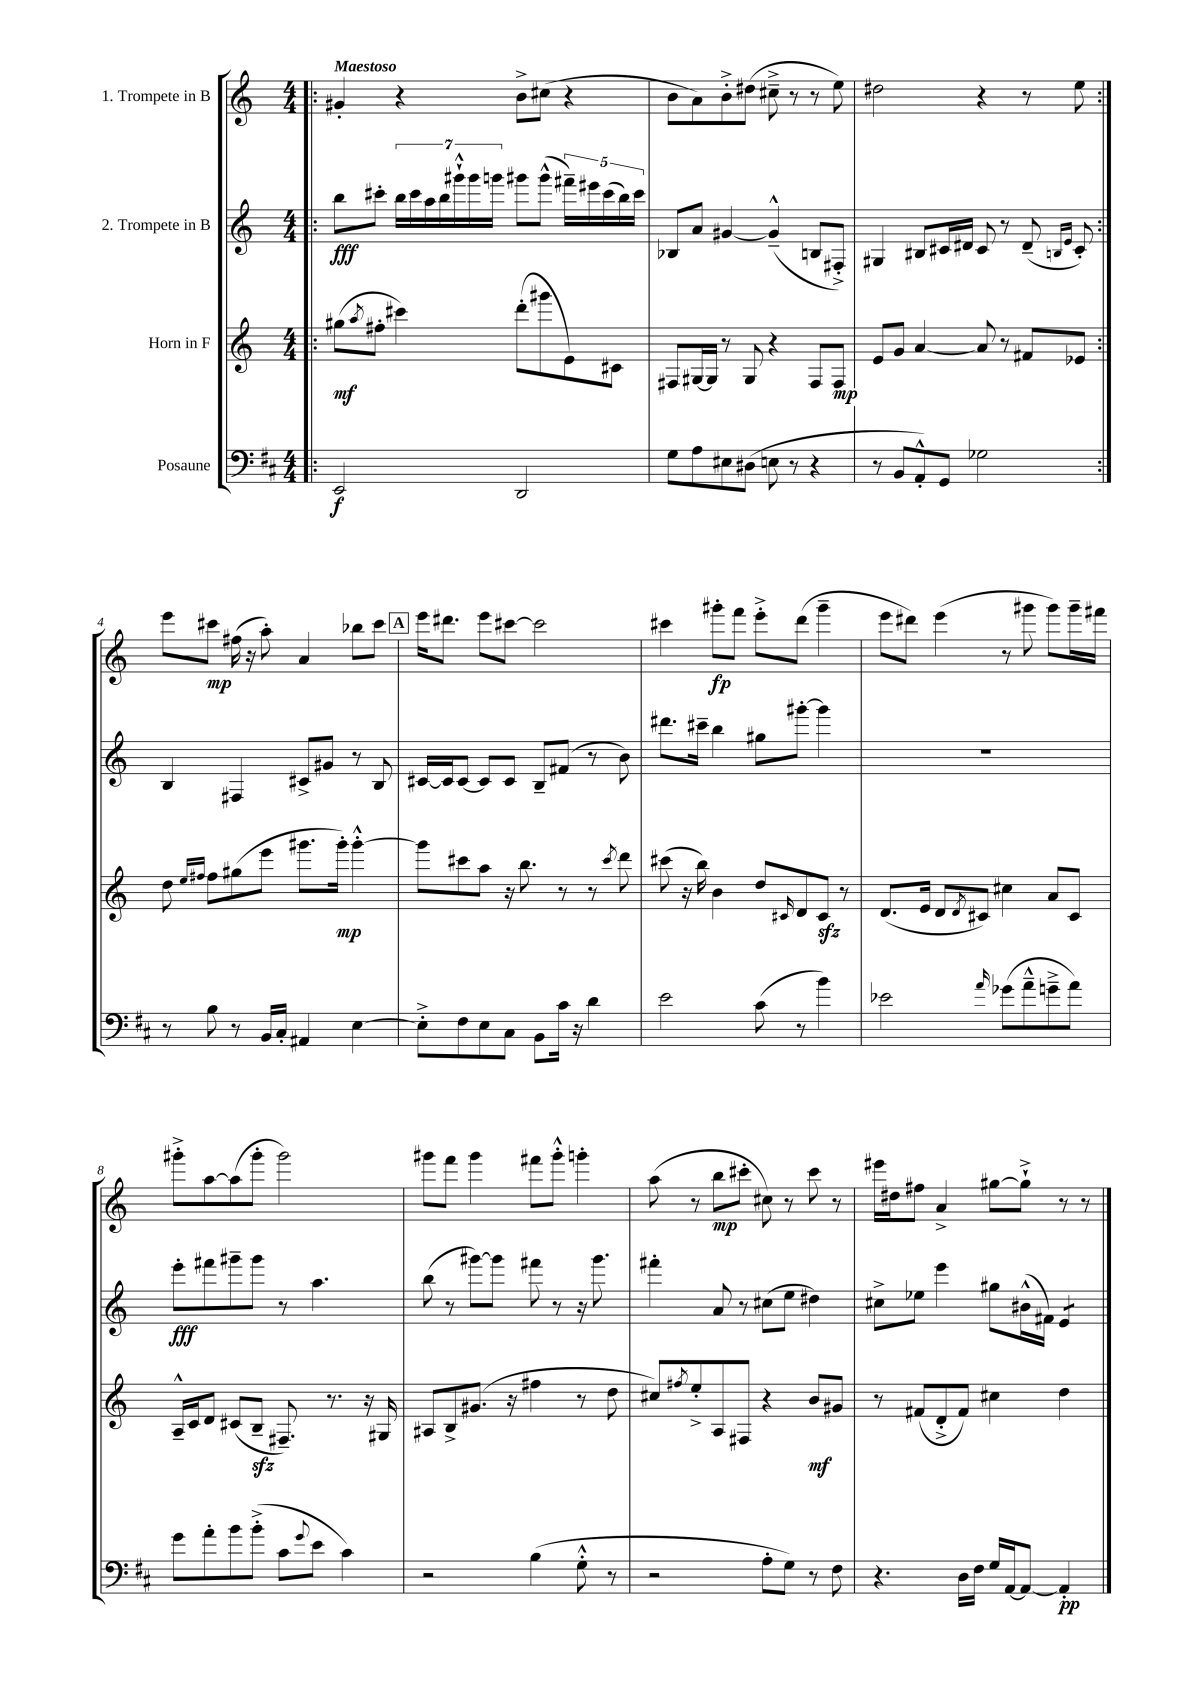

**kern	**dynam	**kern	**dynam	**kern	**dynam	**kern	**dynam
*part4	*part4	*part3	*part3	*part2	*part2	*part1	*part1
*staff4	*staff4	*staff3	*staff3	*staff2	*staff2	*staff1	*staff1
*I"Posaune	*	*I"Horn in F	*	*I"2. Trompete in B	*	*I"1. Trompete in B	*
*clefF4	*	*clefG2	*	*clefG2	*	*clefG2	*
*k[f#c#]	*	*k[]	*	*k[]	*	*k[]	*
*M4/4	*	*M4/4	*	*M4/4	*	*M4/4	*
=1!|:	=1!|:	=1!|:	=1!|:	=1!|:	=1!|:	=1!|:	=1!|:
!	!	!	!	!	!	!LO:TX:a:B:t=Maestoso	!
2EE/	f	(8gg#X\L	mf	8bb\L	fff	4g#X'/	.
.	.	8qaa/	.	.	.	.	.
.	.	8ff#X'\J	.	8ccc#X'\J	.	.	.
.	.	4ccc#X\)	.	28bb\LL	.	4r	.
.	.	.	.	28ccc#\	.	.	.
.	.	.	.	28aa\	.	.	.
.	.	.	.	28bb\	.	.	.
.	.	.	.	28ggg#X`^^\	.	.	.
.	.	.	.	28ggg#\	.	.	.
.	.	.	.	28gggn\JJ	.	.	.
2DD/	.	(8ddd'\L	.	8ggg#X\L	.	8b^\L	.
.	.	8ggg#X\	.	(8ggg#^^\J	.	(8cc#X\J	.
.	.	8e\)	.	20fff#X~\LL)	.	4r	.
.	.	.	.	20eee#X\	.	.	.
.	.	.	.	(20ccc#\	.	.	.
.	.	8c#X\J	.	.	.	.	.
.	.	.	.	20bb\)	.	.	.
.	.	.	.	20ccc#\JJ	.	.	.
=2	=2	=2	=2	=2	=2	=2	=2
8G\L	.	8F#X/L	.	8B-X/L	.	8b\L	.
8A\	.	[16G#X/L	.	8a/J	.	8a\)	.
.	.	16G#/JJ]	.	.	.	.	.
8E#X\	.	8r	.	[4g#X/	.	8b'^\	.
(8D#X\J	.	8G#/	.	.	.	(8dd#X\J	.
8En\	.	4r	.	(4g#~^^/]	.	8cc#X~^\	.
8r	.	.	.	.	.	8r	.
4r	.	8F#/L	.	8Bn/L	.	8r	.
.	.	8F#/J	mp	8F#X'^/J)	.	8ee\)	.
=3	=3	=3	=3	=3	=3	=3	=3
8r	.	8e/L	.	4G#X/	.	2dd#X\	.
8BB/L	.	8g/J	.	.	.	.	.
8AA'^^/)	.	[4a/	.	8B#X/L	.	.	.
8GG/J	.	.	.	16c#X/L	.	.	.
.	.	.	.	16d#X/JJ	.	.	.
2G-X\	.	8a/]	.	8c#/	.	4r	.
.	.	8r	.	8r	.	.	.
.	.	8f#X/L	.	(8d#~/	.	8r	.
.	.	.	.	16qqBn/LL	.	.	.
.	.	.	.	16qqe/JJ	.	.	.
.	.	8e-X/J	.	8c#'/)	.	8ee\	.
!!LO:LB:g=z
=4:|!	=4:|!	=4:|!	=4:|!	=4:|!	=4:|!	=4:|!	=4:|!
8r	.	8dd\	.	4B/	.	8eee\L	.
.	.	16qqee/LL	.	.	.	.	.
.	.	16qqff#X/JJ	.	.	.	.	.
8B\	.	8ff#\L	.	.	.	8ccc#X\J	mp
8r	.	(8gg#X\	.	4F#X/	.	(16ff#X\	.
.	.	.	.	.	.	16r	.
16BB/LL	.	8eee\J	.	.	.	8aa'\)	.
16C#'/JJ	.	.	.	.	.	.	.
4AA#X/	.	8.ggg#X\L	.	8c#X^/L	.	4a/	.
.	.	.	.	8g#X/J	.	.	.
.	.	16ggg#'\Jk)	mp	.	.	.	.
[4E\	.	[4ggg#'^^\	.	8r	.	8bb-X\L	.
.	.	.	.	8B/	.	8ccc#\J	.
!!LO:REH:place=s1:t=A
=5	=5	=5	=5	=5	=5	=5	=5
8E'^\L]	.	8ggg#\L]	.	[16c#X/LL	.	16eee\KL	.
.	.	.	.	16c#/J]	.	8.ddd#X\J	.
8F#\	.	8ccc#X\	.	[8c#/J	.	.	.
8E\	.	8aa\J	.	8c#/L]	.	8eee\L	.
8C#\J	.	16r	.	8c#/J	.	[8ccc#X\J	.
.	.	8.bb\	.	.	.	.	.
8BB\L	.	.	.	8B~/L	.	2ccc#\]	.
16c#\Jk	.	8r	.	(8f#X/J	.	.	.
16r	.	.	.	.	.	.	.
4d\	.	8r	.	8r	.	.	.
.	.	8qccc#/	.	.	.	.	.
.	.	8ddd\	.	8b\)	.	.	.
=6	=6	=6	=6	=6	=6	=6	=6
2e\	.	(8ccc#X\	.	8.ddd#X\L	.	4ccc#X\	.
.	.	16r	.	.	.	.	.
.	.	16bb\)	.	16ccc#X~\Jk	.	.	.
.	.	4b\	.	4bb\	.	8ggg#X'\L	fp
.	.	.	.	.	.	8fff\J	.
(8c#\	.	8dd/L	.	8gg#X\L	.	8eee'^\L	.
.	.	16qqc#X/	.	.	.	.	.
8r	.	8d/	.	[8ggg#X'\J	.	(8ddd\J	.
4b\)	.	8c#zz/J	.	4ggg#\]	.	4ggg#~\	.
.	.	8r	.	.	.	.	.
=7	=7	=7	=7	=7	=7	=7	=7
2e-X\	.	(8.d/L	.	1r	.	8eee\L	.
.	.	.	.	.	.	8ddd#X\J)	.
.	.	16e/Jk	.	.	.	.	.
.	.	8d/L	.	.	.	(4eee\	.
.	.	8qd/	.	.	.	.	.
.	.	8c#X/J)	.	.	.	.	.
16qqa/	.	.	.	.	.	.	.
(8g-X\L	.	4cc#X\	.	.	.	8r	.
8a~^^\	.	.	.	.	.	8ggg#X\	.
8gn~^\	.	8a/L	.	.	.	8ggg#\L)	.
8a\J)	.	8c#/J	.	.	.	16ggg#~\L	.
.	.	.	.	.	.	16fff#X\JJ	.
!!LO:LB:g=z
=8	=8	=8	=8	=8	=8	=8	=8
8g\L	.	16A~^^/LL	.	8eee'\L	fff	8ggg#X'^\L	.
.	.	16c/J	.	.	.	.	.
8a'\	.	8d/J	.	8fff#X\	.	[8aa\	.
8b\	.	(8c#X/L	.	8ggg#X~\	.	(8aa\]	.
(8b'^\J	.	8Bzz~/J	.	8ggg#\J	.	8ggg#'\J	.
8c#\L	.	8.F#X~/)	.	8r	.	2ggg#\)	.
8qqg/	.	.	.	.	.	.	.
8e\J	.	.	.	4.aa\	.	.	.
.	.	8.r	.	.	.	.	.
4c#\)	.	.	.	.	.	.	.
.	.	16r	.	.	.	.	.
.	.	16G#X/	.	.	.	.	.
=9	=9	=9	=9	=9	=9	=9	=9
2r	.	8A#X/L	.	(8bb\	.	8ggg#X\L	.
.	.	8B^/	.	8r	.	8fff\J	.
.	.	(8.g#X/J	.	[8ggg#X\L)	.	4ggg#\	.
.	.	.	.	8ggg#\J]	.	.	.
.	.	16r	.	.	.	.	.
(4B\	.	4ff#X\	.	8fff#X\	.	8fff#X\L	.
.	.	.	.	8r	.	8ggg#'^^\J	.
8G'^^\	.	8r	.	16r	.	4gggn'\	.
.	.	.	.	8.ggg#\	.	.	.
8r	.	8dd\	.	.	.	.	.
=10	=10	=10	=10	=10	=10	=10	=10
2r	.	8cc#X/L)	.	4fff#X'\	.	(8aa\	.
.	.	8qff#X/	.	.	.	.	.
.	.	8ee'^/	.	.	.	8r	.
.	.	8A/	.	8a/	.	8bb\L	mp
.	.	8F#X/J	.	8r	.	8ccc#X'\J	.
8A'\L	.	4r	.	(8cc#X\L	.	8cc#X\)	.
8G\J)	.	.	.	8ee\J	.	8r	.
8r	.	8b/L	mf	4dd#X\)	.	8ccc#\	.
8F#\	.	8g#X/J	.	.	.	8r	.
=11	=11	=11	=11	=11	=11	=11	=11
4.r	.	8r	.	8cc#X^\L	.	16eee#X\LL	.
.	.	.	.	.	.	16dd#X\J	.
.	.	(8f#X/L	.	8ee-X\J	.	8ff#X\J	.
.	.	8d'^/	.	4eee\	.	4a^/	.
16D\LL	.	8f#/J)	.	.	.	.	.
16F#\JJ	.	.	.	.	.	.	.
16G/LL	.	4cc#X\	.	8gg#X\L	.	[8gg#X\L	.
[16AA/J	.	.	.	.	.	.	.
8AA/J_	.	.	.	(16b#X^^\L	.	8gg#`^\J]	.
.	.	.	.	16f#X\JJ)	.	.	.
*	*	*	*	*tremolo	*	*	*
4AA'/]	pp	4dd\	.	8e/L	.	8r	.
.	.	.	.	8e/J	.	8r	.
*	*	*	*	*Xtremolo	*	*	*
==	==	==	==	==	==	==	==
*-	*-	*-	*-	*-	*-	*-	*-
